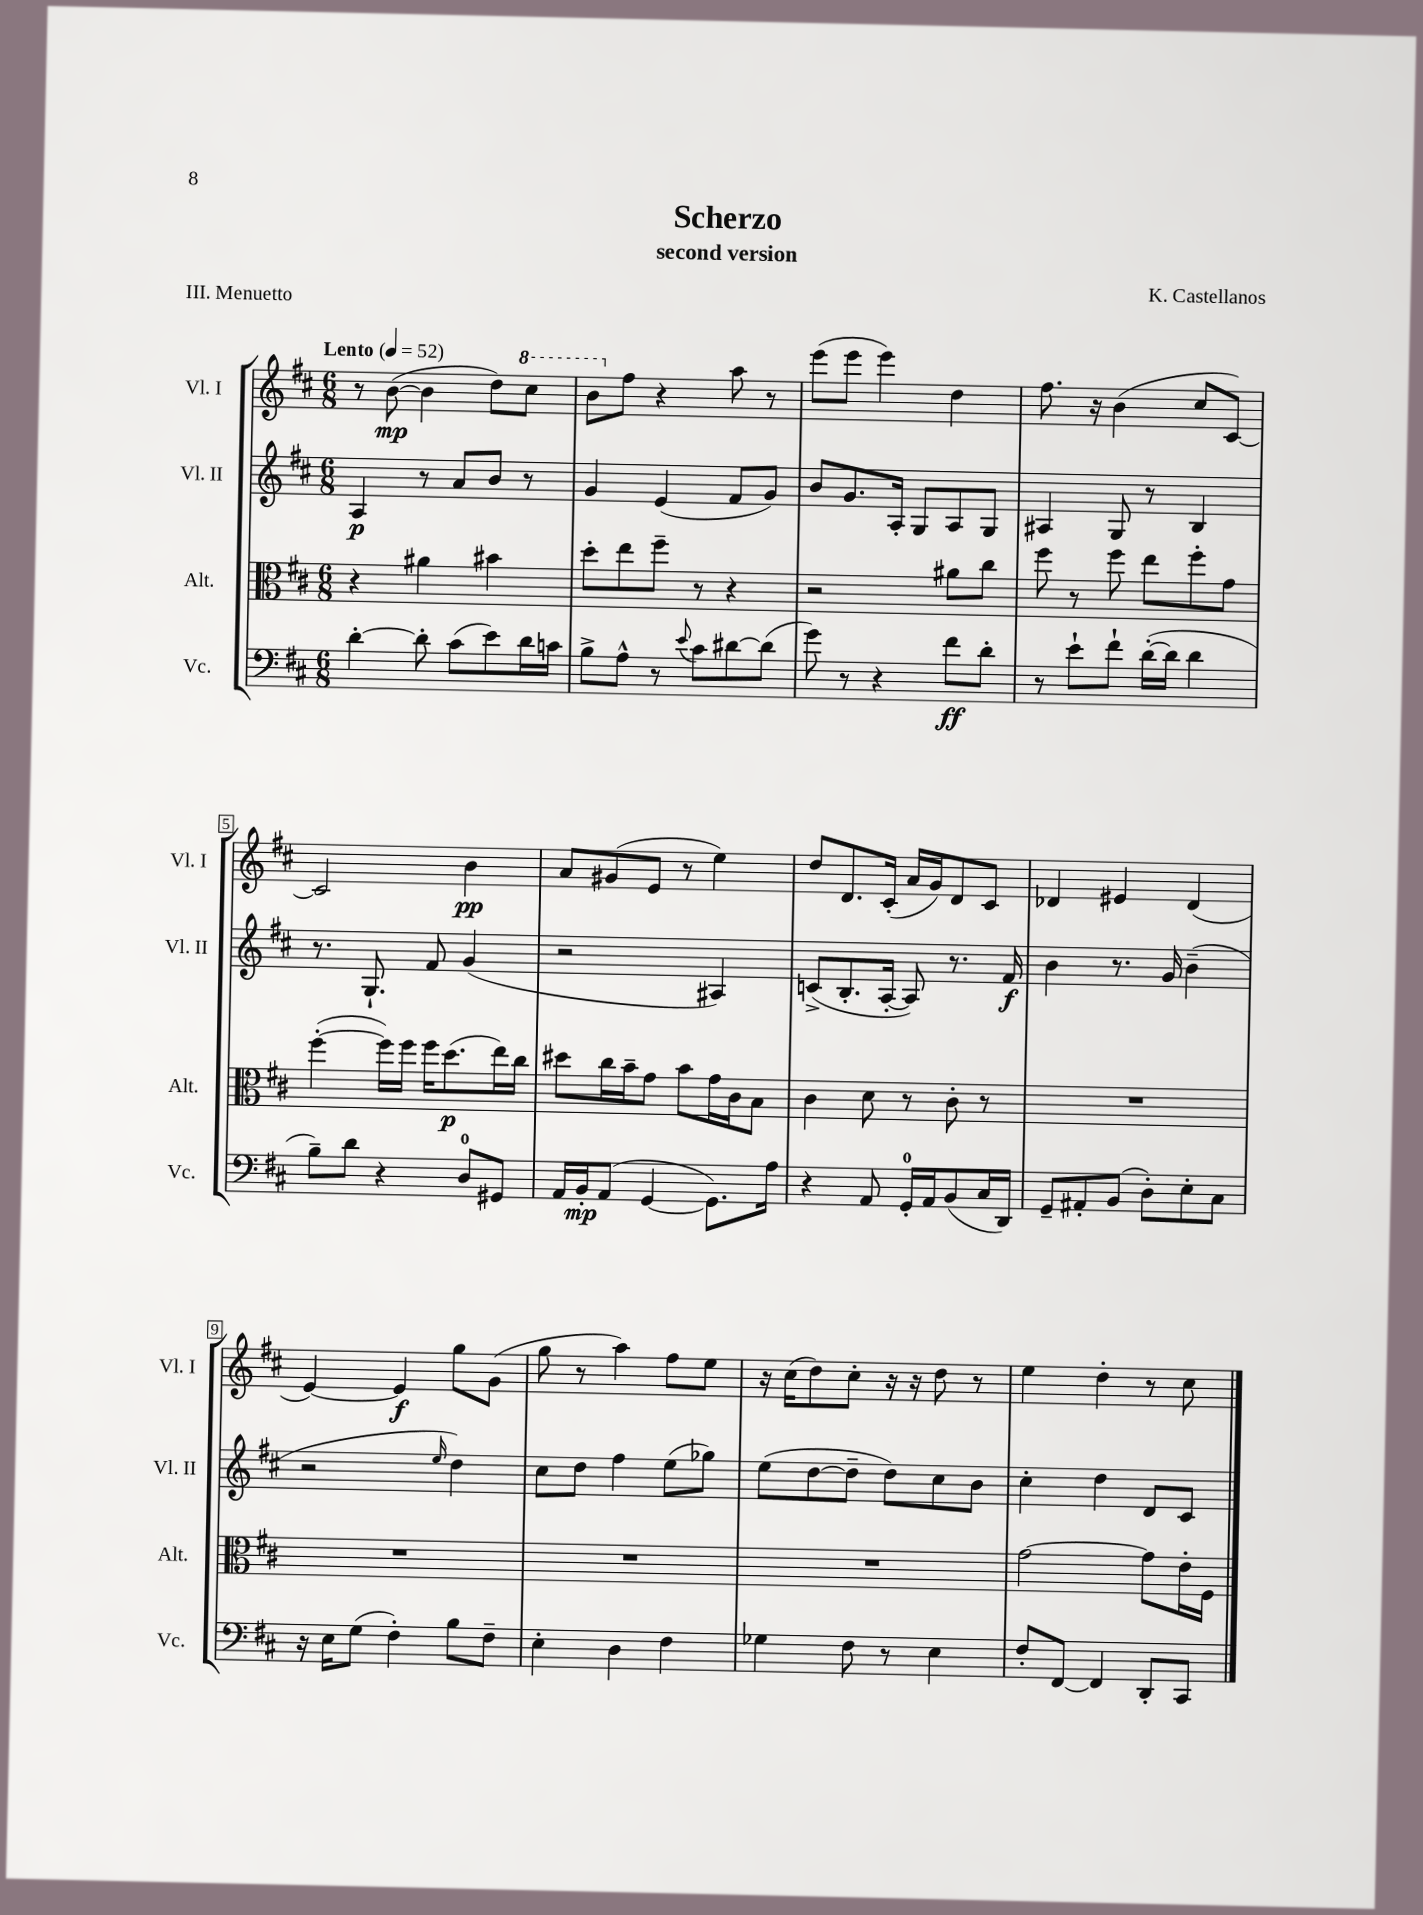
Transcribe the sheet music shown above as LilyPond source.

\header { title = "Scherzo" composer = "K. Castellanos" subtitle = "second version" piece = "III. Menuetto" }
<<
\new StaffGroup <<
\new Staff = "s0" \with { instrumentName = "Vl. I" shortInstrumentName = "Vl. I" } {
    \clef treble \key d \major \numericTimeSignature \time 6/8 \tempo "Lento" 4 = 52
    r8 b'8~\mp( b'4 d''8) \ottava #1 cis'''8 |
    b''8 \ottava #0 fis''8 r4 a''8 r8 |
    e'''8( e'''8 e'''4) d''4 |
    fis''8. r16 b'4( cis''8 cis'8~) |
    cis'2 b'4\pp |
    a'8 gis'8( e'8 r8 e''4) |
    d''8 d'8. cis'16-.( a'16 g'16) d'8 cis'8 |
    des'4 eis'4 des'4( |
    e'4~) e'4\f g''8 g'8( |
    g''8 r8 a''4) fis''8 e''8 |
    r16 cis''16( d''8) cis''8-. r16 r16 d''8 r8 |
    e''4 d''4-. r8 cis''8 \bar "|." |
}
\new Staff = "s1" \with { instrumentName = "Vl. II" shortInstrumentName = "Vl. II" } {
    \clef treble \key d \major \numericTimeSignature \time 6/8
    a4\p r8 a'8 b'8 r8 |
    g'4 e'4( fis'8 g'8) |
    b'8 g'8. a16-. g8 a8 g8 |
    ais4 g8 r8 b4 |
    r8. g8.-! fis'8 g'4( |
    r2 ais4) |
    c'8->( b8.-. a16~-. a8) r8. fis'16\f |
    b'4 r8. g'16 b'4--( |
    r2 \grace { e''16 } d''4) |
    cis''8 d''8 fis''4 e''8( ges''8) |
    e''8( d''8~ d''8-- d''8) cis''8 b'8 |
    cis''4-. d''4 d'8 cis'8 \bar "|." |
}
\new Staff = "s2" \with { instrumentName = "Alt." shortInstrumentName = "Alt." } {
    \clef alto \key d \major \numericTimeSignature \time 6/8
    r4 ais'4 bis'4 |
    d''8-. e''8 fis''8-- r8 r4 |
    r2 ais'8 cis''8 |
    fis''8 r8 fis''8 e''8 fis''8-. g'8 |
    fis''4~-.( fis''16) fis''16 fis''16 d''8.\p( e''16) cis''16 |
    dis''8 cis''16 b'16-- g'8 b'8 g'16 cis'16 b8 |
    cis'4 d'8 r8 cis'8-. r8 |
    R2. |
    R2. |
    R2. |
    R2. |
    g'2~ g'8 e'16-. fis16 \bar "|." |
}
\new Staff = "s3" \with { instrumentName = "Vc." shortInstrumentName = "Vc." } {
    \clef bass \key d \major \numericTimeSignature \time 6/8
    d'4~-. d'8-. cis'8( e'8) d'16 c'16 |
    b8-> a8-^ r8 \appoggiatura { e'8 } cis'8 dis'8~ dis'8( |
    g'8) r8 r4 fis'8\ff d'8-. |
    r8 e'8-! fis'8-! d'16~-.( d'16 d'4 |
    b8--) d'8 r4 d8-0 gis,8 |
    a,16 b,16-.\mp a,8( g,4~ g,8.) a16 |
    r4 a,8 g,16-0-. a,16 b,8( cis16 d,16) |
    g,8-- ais,8-. b,8( d8-.) e8-. cis8 |
    r16 e16 g8( fis4-.) b8 fis8-- |
    e4-. d4 fis4 |
    ges4 fis8 r8 e4 |
    fis8-. fis,8~ fis,4 d,8-. cis,8 \bar "|." |
}
>>
>>
\layout { \context { \Score \override BarNumber.stencil = #(make-stencil-boxer 0.1 0.3 ly:text-interface::print) } }
